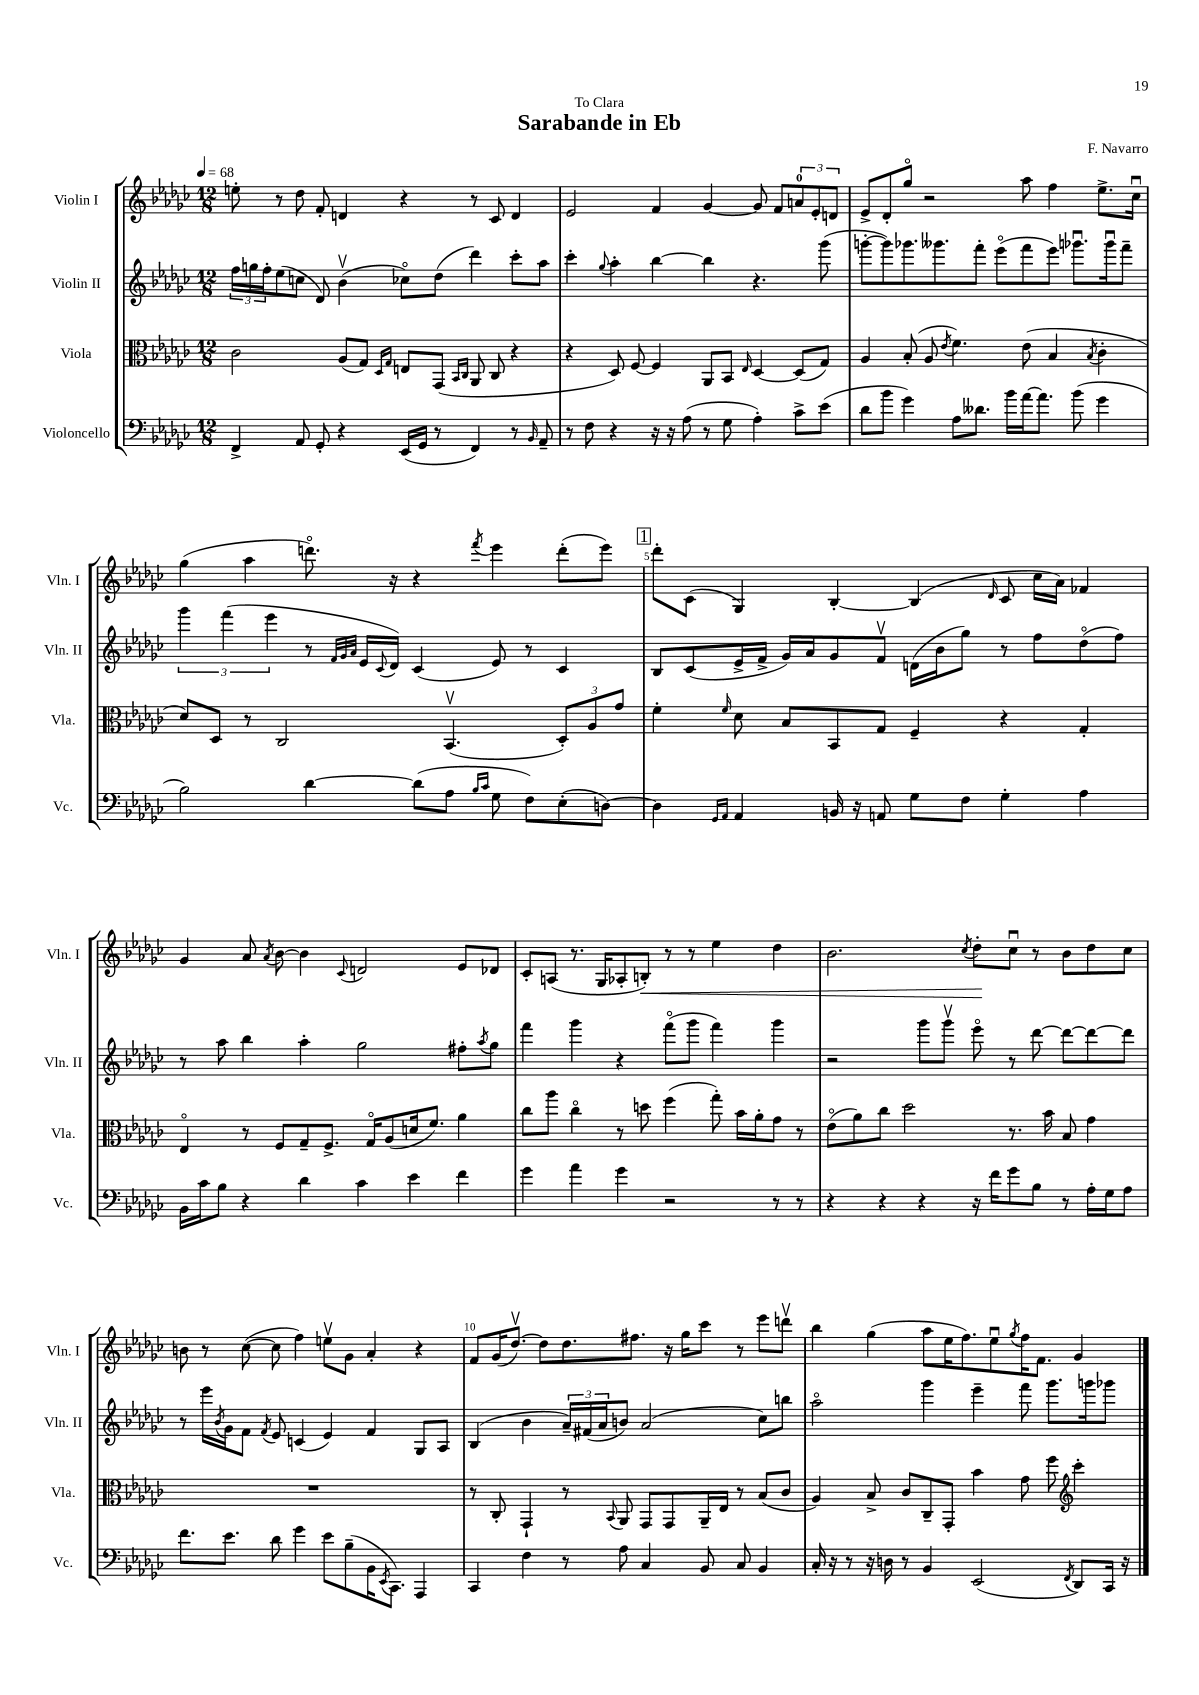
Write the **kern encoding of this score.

**kern	**kern	**kern	**kern	**dynam
*part4	*part3	*part2	*part1	*part1
*staff4	*staff3	*staff2	*staff1	*staff1
*I"Violoncello	*I"Viola	*I"Violin II	*I"Violin I	*
*I'Vc.	*I'Vla.	*I'Vln. II	*I'Vln. I	*
*clefF4	*clefC3	*clefG2	*clefG2	*
*k[b-e-a-d-g-c-]	*k[b-e-a-d-g-c-]	*k[b-e-a-d-g-c-]	*k[b-e-a-d-g-c-]	*
*M12/8	*M12/8	*M12/8	*M12/8	*
*MM68	*MM68	*MM68	*MM68	*
=1	=1	=1	=1	=1
4FF^/	2c-\	24ff\LL	8een'\	.
.	.	24ggn\	.	.
.	.	24ff'\J	.	.
.	.	(8ee-\	8r	.
8AA-/	.	8ccn\J	8dd-\	.
8GG-'/	.	8d-/)	8f'/	.
4r	(8A-/L	(4b-v\	4dn/	.
.	8G-/J)	.	.	.
.	16qqD-/LL	.	.	.
.	16qqG-/JJ	.	.	.
(16EE-/LL	8En/L	8cc-X\L)	4r	.
16GG-/JJ	.	.	.	.
8r	(8GG-/J	(8dd-\J	.	.
.	16qqBB-/LL	.	.	.
.	16qqC-/JJ	.	.	.
4FF/)	8AA-/	4ddd-\)	8r	.
.	8C-/	.	8c-/	.
8r	4r	8ccc-'\L	4d/	.
16qqBB-/	.	.	.	.
8AA-~/	.	8aa-\J	.	.
=2	=2	=2	=2	=2
8r	4r	4ccc-'\	2e-/	.
8F\	.	.	.	.
.	.	8qqgg-/	.	.
4r	8D-/)	4aa-'\	.	.
.	[8F/	.	.	.
16r	4F/]	[4bb-\	4f/	.
16r	.	.	.	.
(8A-\	.	.	.	.
8r	8AA-/L	4bb-\]	[4g-/	.
8G-\	8BB-/J	.	.	.
.	16qqE-/	.	.	.
4A-'\)	[4D-/	4.r	8g-/]	.
.	.	.	8f/L	.
8c-^\L	(8D-/L]	.	12an/	.
.	.	.	12e-'/	.
(8e-\J	8G-/J)	(8ggg-\	.	.
.	.	.	12dn/J	.
=3	=3	=3	=3	=3
8d-\L	4A-/	[8gggn'\L	8e-^/L	.
8b-\J	.	8ggg\])	8d-'/	.
4g-\)	(8B-'/	8.ggg-X\	8gg-/J	.
.	8A-/	.	2r	.
.	.	8.ggg--X\	.	.
.	8qe-/	.	.	.
8A-\L	4.f\)	.	.	.
8.d--X\J	.	8fff'\J	.	.
.	.	(8eee-\L	.	.
16b-\LL	.	.	.	.
[16a-\J	(8e-\	8fff\	8aa-\	.
8.a-\J]	.	.	.	.
.	4B-/	8eee-\J)	4ff\	.
(8b-\	.	8.ggg-Xu\L	.	.
.	8qB-/	.	.	.
4g-\	4c-'\	.	8.ee-^\L	.
.	.	16ggg-u\k	.	.
.	.	8fff~\J	.	.
.	.	.	16cc-u\Jk	.
!!LO:LB:g=z
=4	=4	=4	=4	=4
2B-\)	8d-/L)	6ggg-\	(4gg-\	.
.	8D-/J	.	.	.
.	.	(6fff\	.	.
.	8r	.	4aa-\	.
.	.	6eee-\	.	.
.	2C-/	.	.	.
[4d-\	.	8r	8.dddn\)	.
.	.	32qqf/LLL	.	.
.	.	32qqg-/	.	.
.	.	32qqa-/JJJ	.	.
.	.	16e-/LL	.	.
.	.	8qqc-/	.	.
.	.	16d-/JJ)	16r	.
(8d-\L]	.	(4c-/	4r	.
8A-\J	(4.BB-v/	.	.	.
16qqB-/LL	.	.	.	.
16qqc-/JJ	.	.	8qfff/	.
8G-\	.	8e-/)	4eee-\	.
8F\L)	.	8r	.	.
(8E-'\	12D-'/L)	4c-/	(8ddd'\L	.
.	12A-/	.	.	.
[8Dn\J)	.	.	8eee-\J)	.
.	12g-/J	.	.	.
!!LO:REH:place=s1:t=1
=5	=5	=5	=5	=5
4D\]	4f'\	8B-/L	8ddd-'\L	.
.	.	(8c-/	(8c-\J	.
16qqGG-/LL	.	.	.	.
16qqAA-/JJ	16qqf/	.	.	.
4AA-/	8d-\	16e-^/L	4G-/)	.
.	.	16f^/JJ	.	.
.	8B-/L	16g-/LL)	.	.
.	.	16a-/J	.	.
16BBn/	8BB-/	8g-/	[4B-'/	.
16r	.	.	.	.
8AAn/	8G-/J	8fv/J	.	.
8G-\L	4F~/	(16dn\LL	(4B-/]	.
.	.	16b-\J	.	.
8F\J	.	8gg-\J)	.	.
.	.	.	16qqd-/	.
4G-'\	4r	8r	8c-/	.
.	.	8ff\L	16cc-\LL	.
.	.	.	16a-\JJ)	.
4A-\	4G-'/	(8dd-\	4f-X/	.
.	.	8ff\J)	.	.
!!LO:LB:g=z
=6	=6	=6	=6	=6
16BB-\LL	4E-/	8r	4g-/	.
16c-\J	.	.	.	.
8B-\J	.	8aa-\	.	.
4r	8r	4bb-\	8a-/	.
.	.	.	8qa-/	.
.	8F/L	.	[8b-\	.
4d-\	8G-~/	4aa-'\	4b-\]	.
.	8.F^/J	.	.	.
.	.	.	8qqc-/	.
4c-\	.	2gg-\	2dn/	.
.	16G-/KL	.	.	.
.	(8A-/	.	.	.
4e-\	16dn/k	.	.	.
.	8.f/J)	.	.	.
4f\	4a-\	8ff#X'\L	8e-/L	.
.	.	8qaa-/	.	.
.	.	8gg-\J	8d-X/J	.
=7	=7	=7	=7	=7
4g-\	8cc-\L	4fff\	8c-'/L	.
.	8aa-\J	.	(8An/J	.
4a-\	4cc-\	4ggg-\	8.r	.
.	.	.	16G-/KL	.
4g-\	8r	4r	8A-X'/	.
!	!	!	!	!LO:HP:b
.	8ddn\	.	8Bn'/J)	<
2r	(4ff\	(8fff\L	8r	.
.	.	8ggg-\J	8r	.
.	8gg-'\)	4fff\)	4ee-\	.
.	16b-\LL	.	.	.
.	16a-'\J	.	.	.
8r	8g-\J	4ggg-\	4dd-\	.
8r	8r	.	.	.
=8	=8	=8	=8	=8
4r	(8e-\L	2r	2.b-\	.
.	8a-\)	.	.	.
4r	8cc-\J	.	.	.
.	2dd-\	.	.	.
4r	.	8ggg-\L	.	.
.	.	8ggg-v\J	.	.
.	.	.	8qcc-/	.
16r	.	8eee-\	8dd-'\L	.
16f\KL	.	.	.	.
8g-\	8.r	8r	8cc-u\J	[
8B-\J	.	[8ddd-\	8r	.
.	16b-\	.	.	.
8r	8B-/	8ddd-\L_	8b-\L	.
16A-'\LL	4g-\	8ddd-\_	8dd-\	.
16G-\J	.	.	.	.
8A-\J	.	8ddd-\J]	8cc-\J	.
!!LO:LB:g=z
=9	=9	=9	=9	=9
8.f\L	1.r	8r	8bn\	.
.	.	16eee-\LL	8r	.
.	.	8qb-/	.	.
8.e-\J	.	16g-\J	.	.
.	.	8f\J	([8cc-\	.
.	.	8qf/	.	.
8d-\	.	8e-/	8cc-\]	.
4g-\	.	(4cn/	4ff\)	.
8e-\L	.	4e-/)	8eenv\L	.
(8B-~\	.	.	8g-\J	.
16BB-\K	.	4f/	4a-'/	.
8qEE-/	.	.	.	.
8.CC-\J)	.	.	.	.
4AAA-/	.	8G-/L	4r	.
.	.	8A-/J	.	.
=10	=10	=10	=10	=10
4CC-/	8r	(4B-/	8f/L	.
.	8C-'/	.	(16g-/K	.
.	.	.	[8.dd-v/J)	.
4F\	4GG-`/	4b-\	.	.
.	.	.	8dd-\L]	.
8r	8r	24a-~/LL)	8.dd-\	.
.	.	(24f#X/	.	.
.	.	24a-/J	.	.
.	8qqBB-/	.	.	.
8A-\	8AA-/	8bn/J)	.	.
.	.	.	8.ff#X\J	.
4C-/	8GG-/L	(2a-/	.	.
.	8GG-/	.	16r	.
.	.	.	16gg-\KL	.
8BB-/	16AA-~/L	.	8ccc-\J	.
.	16E-/JJ	.	.	.
8C-/	8r	.	8r	.
4BB-/	(8B-/L	8cc-\L)	8eee-\L	.
.	8c-/J	8bbn\J	8dddnv\J	.
=11	=11	=11	=11	=11
16C-'/	4A-/)	2aa-\	4bb-\	.
16r	.	.	.	.
8r	.	.	.	.
16r	8B-^/	.	(4gg-\	.
16Dn\	.	.	.	.
8r	8c-/L	.	.	.
4BB-/	8C-~/	4ggg-\	8aa-\L	.
.	8GG-'/J	.	16ee-\K	.
.	.	.	8.ff\)	.
(2EE-/	4b-\	4eee-~\	.	.
.	.	.	8ee-u\	.
.	.	.	8qgg-/	.
.	8g-\	8fff\	16ff\K	.
.	.	.	8.f\J	.
.	8ff\	8.ggg-\L	.	.
8qFF/	.	.	.	.
*	*clefG2	*	*	*
8DD-/L)	4ccc-'\	.	4g-/	.
.	.	16gggn\k	.	.
16CC-/Jk	.	8ggg-X\J	.	.
16r	.	.	.	.
==	==	==	==	==
*-	*-	*-	*-	*-
